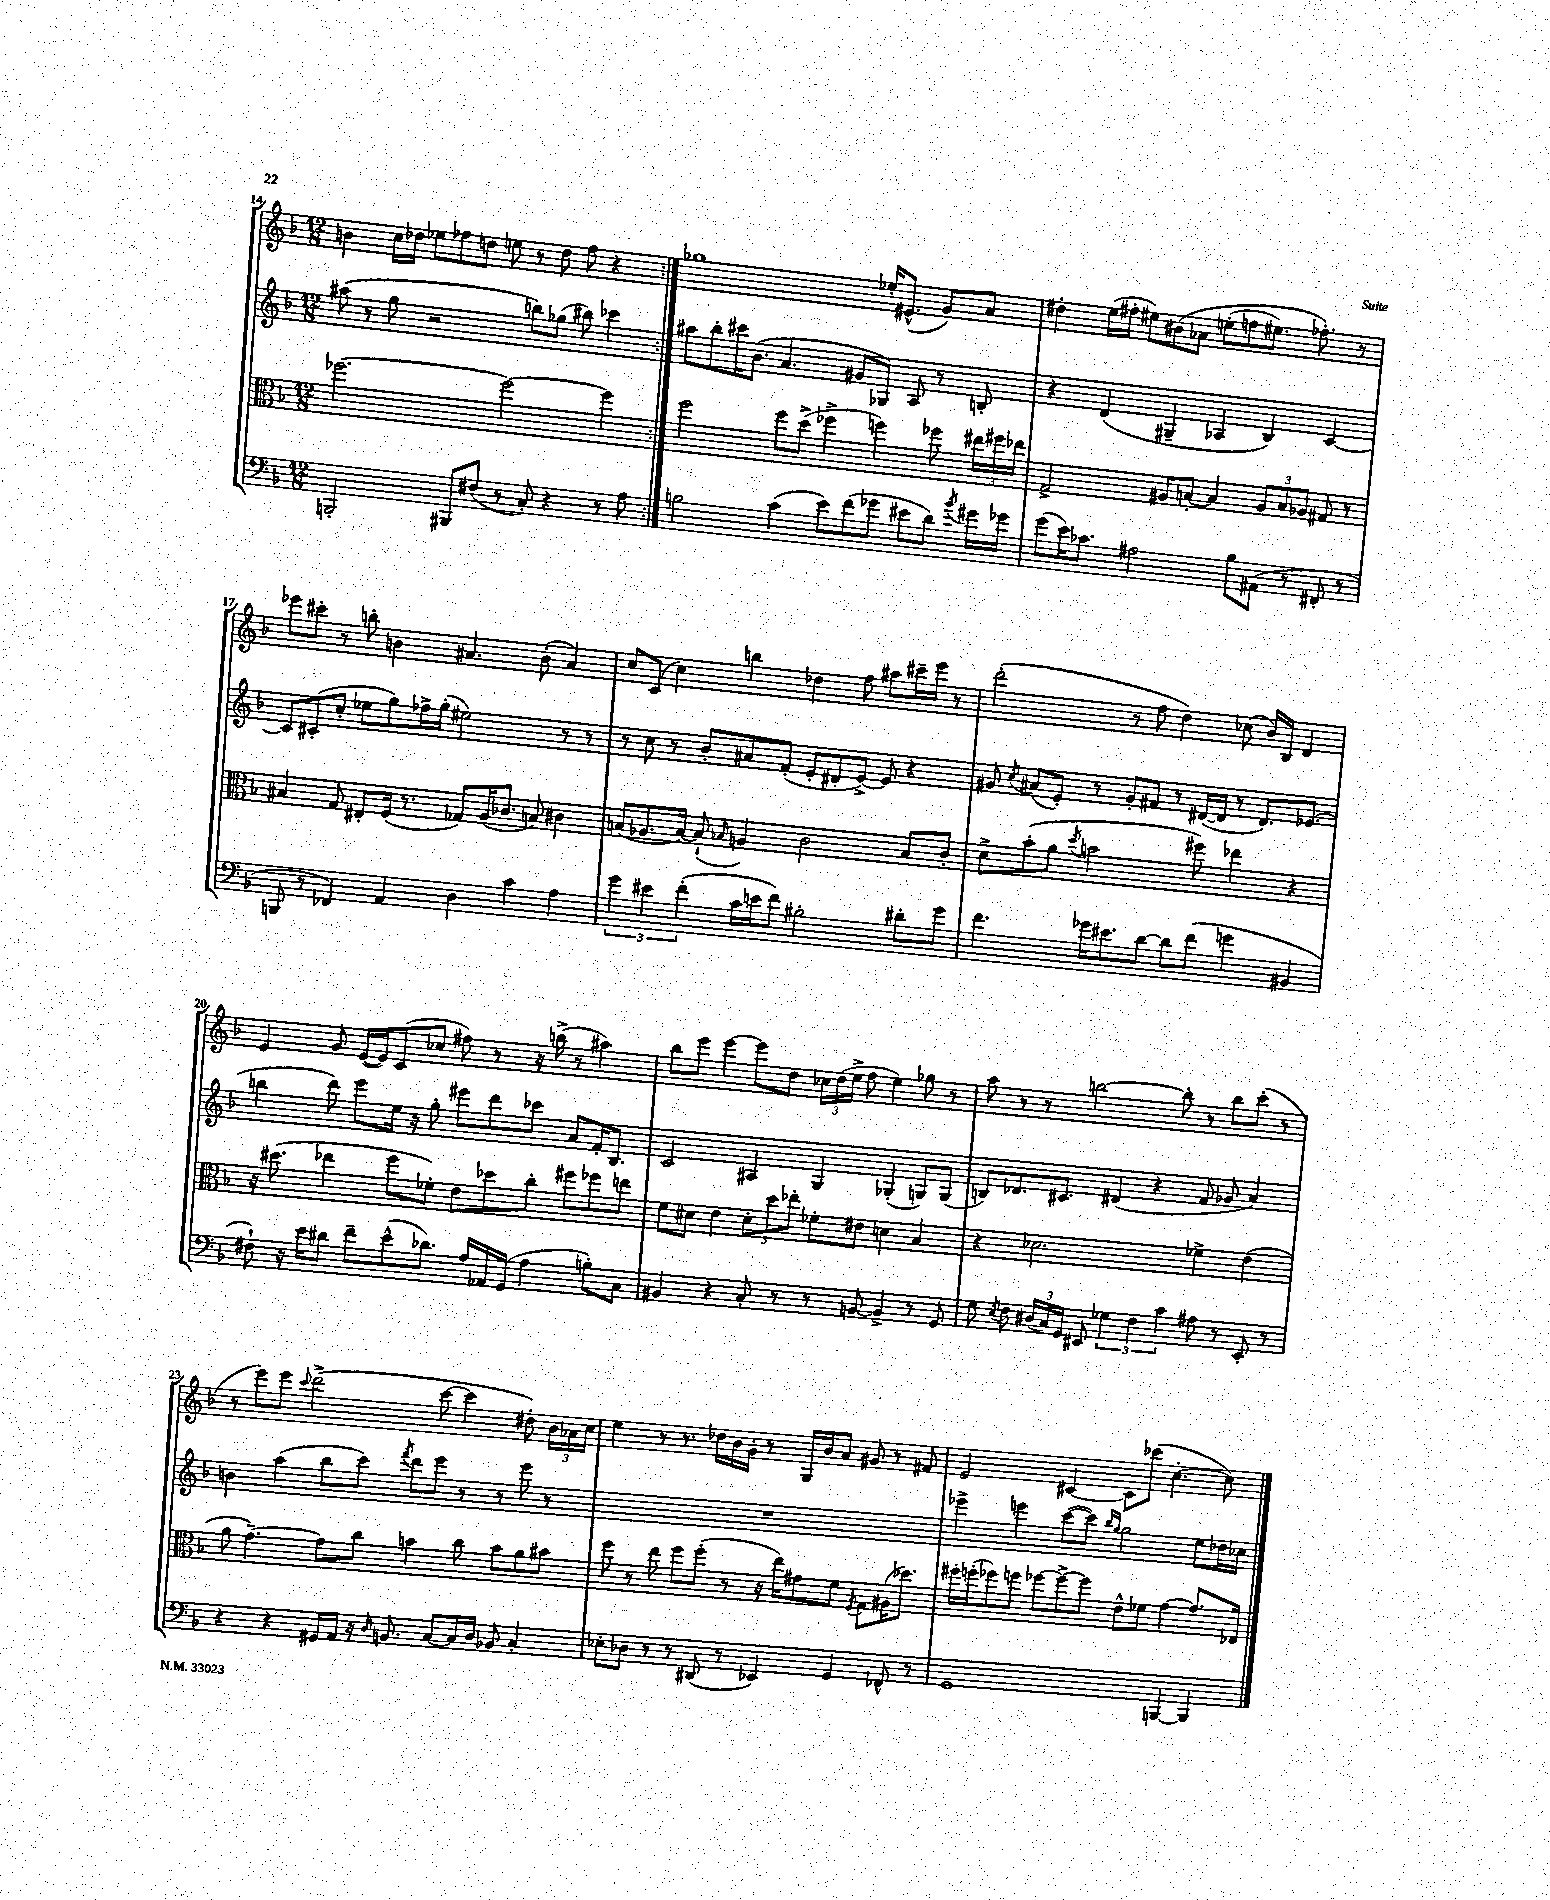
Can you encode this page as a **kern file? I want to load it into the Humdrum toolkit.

**kern	**kern	**kern	**kern
*part4	*part3	*part2	*part1
*staff4	*staff3	*staff2	*staff1
*clefF4	*clefC3	*clefG2	*clefG2
*k[b-]	*k[b-]	*k[b-]	*k[b-]
*M12/8	*M12/8	*M12/8	*M12/8
=14	=14	=14	=14
2BBBn'/	[2.ff-X\	(8aa#X\	4bn\
.	.	8r	.
.	.	8gg\	16cc\LL
.	.	.	16dd-X\JJ
.	.	2r	8ee-X\L
8BBB#X/L	.	.	8ff-X\
(8F#X/J	.	.	8ddn\J
8r	2ff-\_	.	8een\
8C'/)	.	8bbn\L)	8r
4r	.	(8gg-X\J	8dd\
.	.	8bb#X\)	8ff-\
8r	4ff-\]	4ccc-X\	4r
8A\	.	.	.
=15:|!	=15:|!	=15:|!	=15:|!
2Bn\	2ff\	8aa#X\L	1gg-X
.	.	8bb-'\	.
.	.	16ccc#X\K	.
.	.	(8.b-\J	.
(4c\	8ff\L	4.a/	.
.	(8dd^\J	.	.
8e\L)	4ff-X^\	.	.
(8f\	.	8g#X/L	.
8g-X\J	4ffn\)	8G-X/J)	16ee-X'/KL
.	.	.	(8.e#X^^/J
8e#X\L	.	8A/	.
8d\J)	8ff-X\	8r	8g/L)
8qb-/	.	.	.
16g#X\LL	24ee#X\LL	8Bn'/	8a/J
.	24ff#X\	.	.
16g-X\JJ	.	.	.
.	24ee-X\JJ	.	.
=16	=16	=16	=16
(8g\L	2G^/	4r	4dd#X'\
16e\K)	.	.	.
8.c-X\J	.	.	.
.	.	(4d/	(16ee\LL
.	.	.	16ff#X'\JJ
2A#X\	.	.	8ee#X\L)
.	8A#X/L	4G#X~/	(8b#X\
.	[8Bn'/J	.	8a-X\J
.	4B/]	4A-X/	(8een'\L
8B-\L	.	.	8ffn\
(8AA#X\J	12A#/L	4B-/)	8.ee#X\J)
.	12B/	.	.
8r	.	.	.
.	12A-X/J	.	.
.	.	.	8.ff-X'\)
8FF#X'/	8G#X/	[4c/	.
8r	8r	.	8r
!!LO:LB:g=z
=17	=17	=17	=17
8BBBn/	4B#X/	8c/L]	8eee-X\L
8r	.	(8c#X'/	8ccc#X'\J
4FF-X/)	8G/	8cc'/J	8r
.	8E#X'/L	8ee-X\L	8bbn'\
4AA/	(16F/Jk	8gg\)	4bn\
.	8.r	.	.
.	.	16ff-X^\L	.
.	.	(16gg'\JJ	.
4D\	8G-X/L)	2ee#X\)	4.a#X/
.	(16A/K	.	.
.	8.c-X/J	.	.
4c\	.	.	.
.	8Bn/)	.	(8b'\
4A\	4c#X\	8r	4a#/)
.	.	8r	.
=18	=18	=18	=18
6g\	(8Bn/L	8r	8cc/L
.	8.A-X/	8cc\	(8c/J
6e#X\	.	.	.
.	.	8r	4cc\)
.	[16B/Jk)	.	.
(6f'\	.	.	.
.	(8B`/]	8b-'/L	.
.	16qqB-X/	.	.
16c\LL	4An/)	8a#X/	4bbn\
16en\J	.	.	.
8f\J)	.	(8f'/J	.
2B#X'\	2c\	8e'/L	4dd-X\
.	.	8d#X'/	.
.	.	[8e^/J)	8ff\
.	.	8e/]	8aa#X\L
8d#X'\L	8B-/L	4r	16ccc#X~\L
.	.	.	16eee\JJ
8g\J	8c'/J	.	8r
=19	=19	=19	=19
4.f\	8d^\L	8g#X/	(2ddd'\
.	.	8qcc/	.
.	(8b-'\	(8a#X/L	.
.	8a\J	8e'/J)	.
.	8qdd/	.	.
16g-X\KL	2bn\	8r	.
8.e#X\	.	.	.
.	.	8g#'/L	8r
[8d\J	.	8f#X/J	8ff\
8d\L]	.	8r	4dd\)
(8f\J	8ff#X\)	([16d#X/LL	.
.	.	16d#/JJ]	.
4gn\	4ee-X\	8r	(8cc-X\
.	.	8.d#/L)	16b-/LL)
.	.	.	16B-/JJ
4BB#X/	4r	.	4d/
.	.	(8.e-X/J	.
!!LO:LB:g=z
=20	=20	=20	=20
8F#X`\)	16r	4bbn\	4e/
.	(8.dd#X\	.	.
16r	.	.	.
16e\KL	.	.	.
8d#X\J	4ee-X\	8ddd\)	8g/
8f~\L	.	8eee\L	([16e/LL
.	.	.	16e/J])
(8e^^\	8ff\L	16ee\Jk	(8c/
.	.	16r	.
8.d-X\J)	8f-X'\J)	8gg'\	8cc-X/J
.	8e\L	8eee#X\L	8ff#X\)
16A/LL	.	.	.
16AA-X/	8dd-X\	8ddd\	8r
(16GG/JJ	.	.	.
4A\	8cc'\J	8ccc-X\J	16r
.	.	.	(16bbn^\
.	8ff#X\L	8a/L	8r
8Bn'\L)	8ff-X\	16f'/K	4aa#X\)
.	.	8.B-/J	.
8C\J	8een\J	.	.
=21	=21	=21	=21
4BB#X/	8f\L	2c/	8bb-\L
.	8d#X\J	.	8eee\J
4r	4e\	.	[4eee\
8C'/	12d#'\L	4A#X/	8eee\L]
.	12dd\	.	.
8r	.	.	8dd\J
.	12ee-X'\J	.	.
8r	8f-X'\L	4G/	24cc-X\LL
.	.	.	(24dd\
.	.	.	24ee^\JJ
[8BBn/	8e#X\J	.	8ff\
4BB^/]	4dn\	(4G-X'/	4ee\)
8r	4B-/	8Gn/L)	8gg-X\
8GG/	.	(8G/J	8r
=22	=22	=22	=22
8G\	4r	8Bn/L)	8aa\
8qE/	.	.	.
8F\	.	8.d-X/	8r
(24D#X/LL	2.d-X\	.	8r
24C/)	.	.	.
.	.	8.c#X/J	.
24GG/JJ	.	.	.
8EE#X/	.	.	[2bbn\
6G-X\	.	(4d#X/	.
6F\	.	.	.
.	.	4r	.
6c\	.	.	.
.	.	.	8bb'\]
8A#X\	4f-X^\	8f/	8r
8r	.	8g-X/	8bb\L
8EE#'/	(4e\	4a/)	(8ccc'\J
8r	.	.	8r
!!LO:LB:g=z
=23	=23	=23	=23
4r	8a\	4bn\	8r
.	[4.g~\)	.	8eee\L)
4r	.	(4aa\	8eee\J
.	.	.	8qqccc/
.	.	.	(2ddd^\
16GG#X/LL	8g\L]	8bb-\L	.
16AA/JJ	.	.	.
16r	8cc\J	8ccc\J)	.
16qqD/	.	.	.
8.BBn/	.	.	.
.	.	8qfff/	.
.	4bn\	8ddd\L	.
[8C/L	.	8eee\J	[8ccc\
16C/L]	8cc\	8r	4ccc\]
16D/JJ	.	.	.
8BB-X/	8b\L	8r	.
4C'/	8a\	8eee\	8dd#X'\)
.	8b#X\J	8r	24b-\LL
.	.	.	24a-X\
.	.	.	24cc\JJ
=24	=24	=24	=24
8E-X'\L	8ff\	1.r	4ee\
8D-X\J	8r	.	.
8r	8ee\	.	8r
8r	8ff\L	.	8.r
(8DD#X/	(8ff'\J	.	.
.	.	.	16dd-X\LL
8r	8r	.	16b-\
.	.	.	16g'\JJ
4EE-X/)	16r	.	8r
.	16ee\KL)	.	.
.	8g#X\	.	16G/LL
.	.	.	16b-/J
4GG/	8f\J	.	8a/J
.	8qF/	.	.
.	8G\L	.	8g#X/
8FF-X^^/	(16A#X\K	.	8r
.	8.dd-X\J)	.	.
8r	.	.	8f#X/
=25	=25	=25	=25
1GG	16ff#X'\LL	4eee-X^\	2e/
.	(16ffn'\J	.	.
.	8ff-X\)	.	.
.	8ffn\J	4eeen\	.
.	[8ff-X\L	.	.
.	8ff-^\_	([8ccc\L	[4c#X/
.	8ff-\J]	8ccc\J])	.
.	.	16qqbb-/LL	.
.	.	16qqgg/JJ	.
.	8e^^\L	2gg\	8c#\L]
.	8f-X\J	.	(8ccc-X\J
[4BBBn/	[4g\	.	[4.cc'\
4BBB/]	8.g/L]	8ee\L	.
.	.	16dd-X\L	8cc\])
.	16E-X/Jk	16cc-X\JJ	.
==	==	==	==
*-	*-	*-	*-
